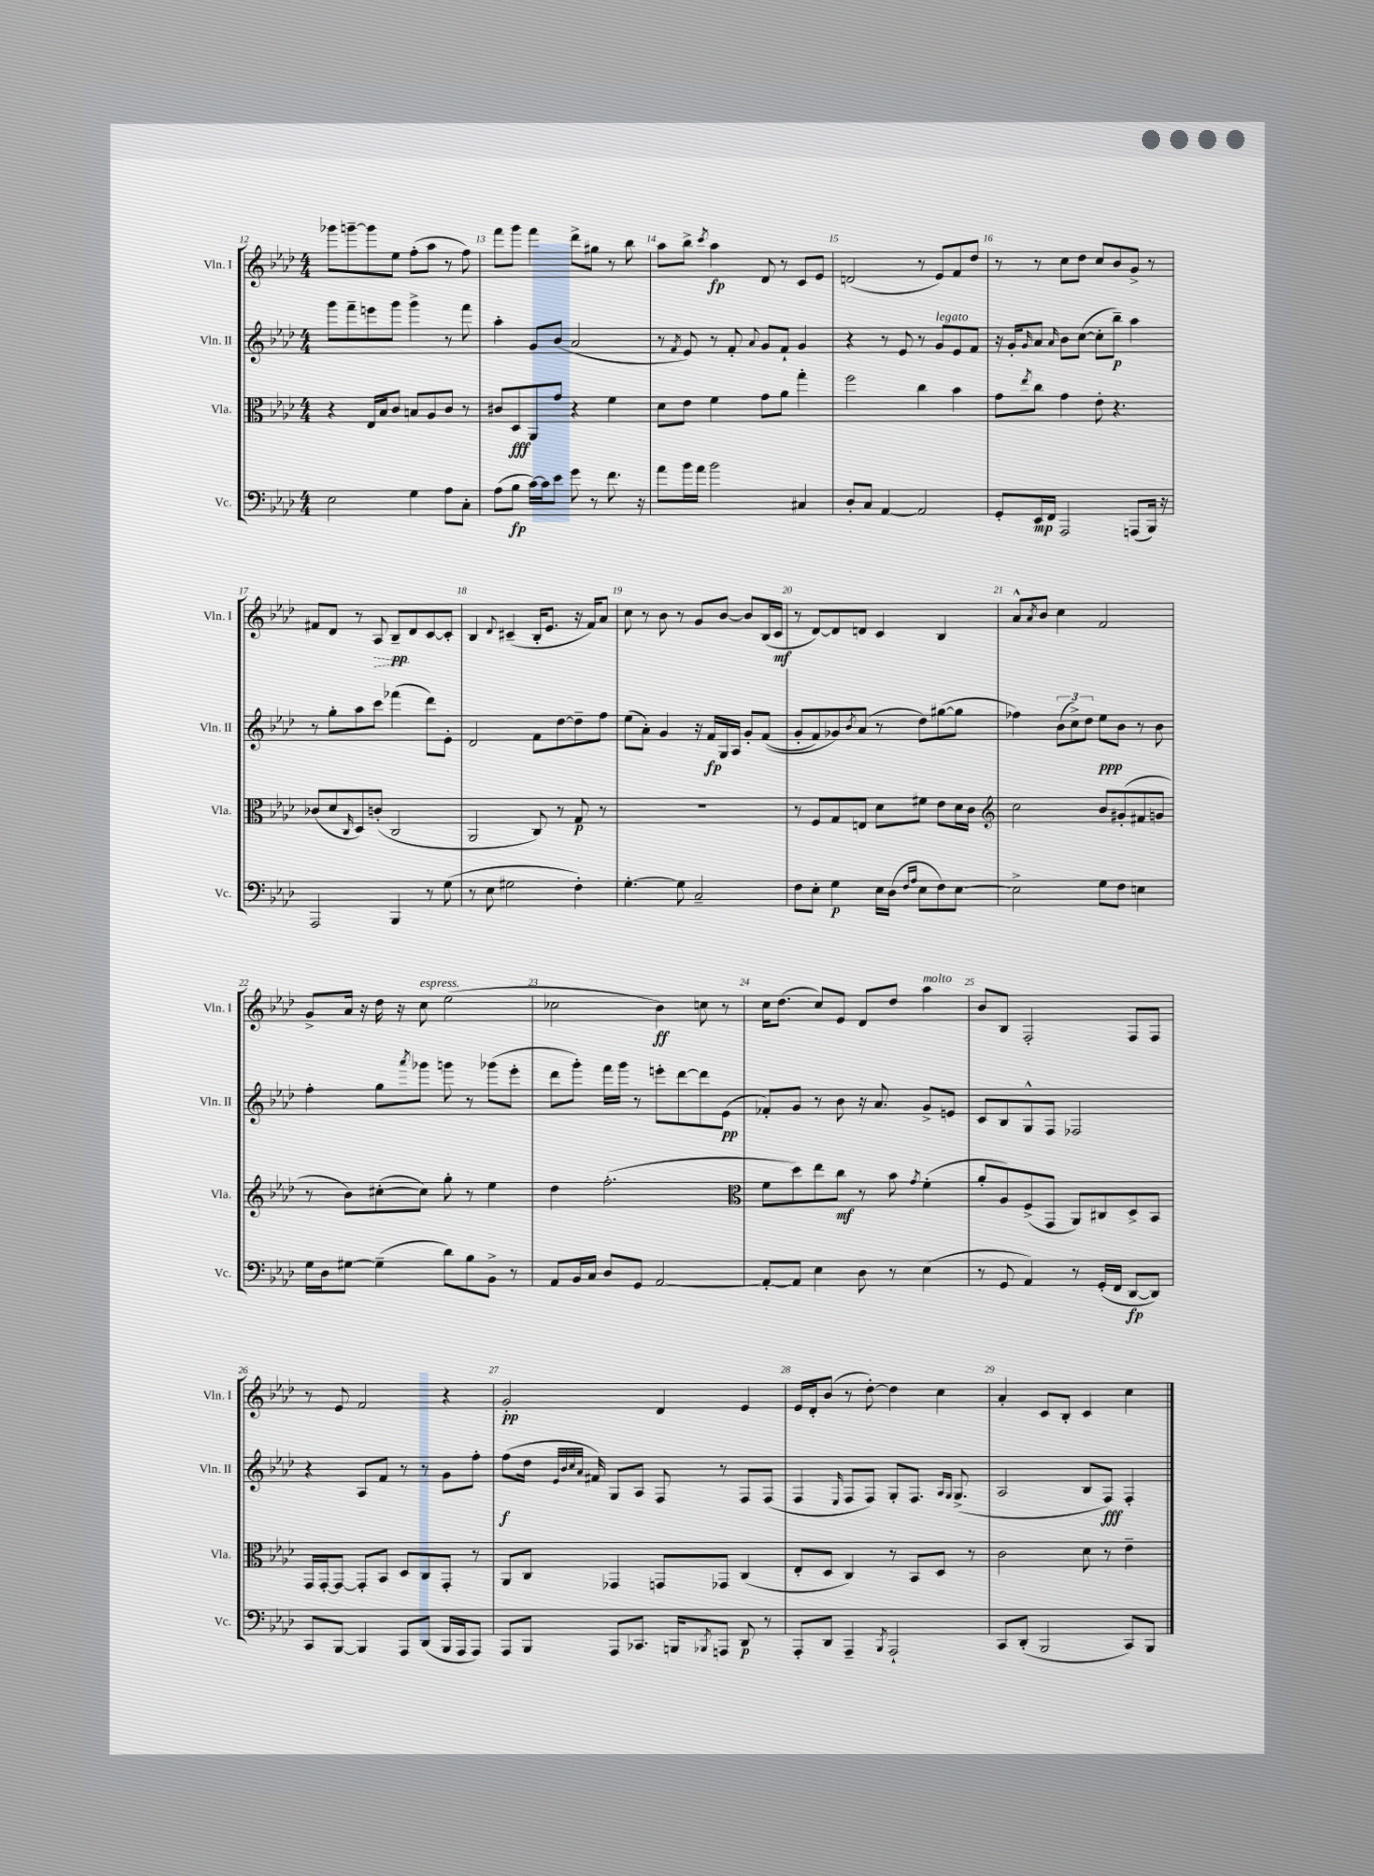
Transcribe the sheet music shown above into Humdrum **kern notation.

**kern	**dynam	**kern	**dynam	**kern	**dynam	**kern	**dynam
*part4	*part4	*part3	*part3	*part2	*part2	*part1	*part1
*staff4	*staff4	*staff3	*staff3	*staff2	*staff2	*staff1	*staff1
*I"Vc.	*	*I"Vla.	*	*I"Vln. II	*	*I"Vln. I	*
*I'Vc.	*	*I'Vla.	*	*I'Vln. II	*	*I'Vln. I	*
*clefF4	*	*clefC3	*	*clefG2	*	*clefG2	*
*k[b-e-a-d-]	*	*k[b-e-a-d-]	*	*k[b-e-a-d-]	*	*k[b-e-a-d-]	*
*M4/4	*	*M4/4	*	*M4/4	*	*M4/4	*
=12	=12	=12	=12	=12	=12	=12	=12
2E-\	.	4r	.	8ggg\L	.	8ggg-X\L	.
.	.	.	.	8fff~\	.	[8gggn~\	.
.	.	16E-/LL	.	8eeen\	.	8ggg\]	.
.	.	16B-/J	.	.	.	.	.
.	.	8c/J	.	8ggg\J	.	8ee-\J	.
4G\	.	8Bn/L	.	4ggg^\	.	(8ff'\L	.
.	.	8A-/	.	.	.	8aa-\J	.
8A-\L	.	8c/J	.	8r	.	8r	.
8C'\J	.	8r	.	8fff\	.	8ff\)	.
=13	=13	=13	=13	=13	=13	=13	=13
(8A-\L	.	8c#X/L	.	4aa-'\	.	8fff\L	.
8B-\J	fp	8D-/	fff	.	.	8ggg\J	.
[16c\LL)	.	8AA-/	.	8g/L	.	4fff\	.
16c\J]	.	.	.	.	.	.	.
8e-\J	.	8g/J	.	(8b-/J	.	.	.
8g\	.	4r	.	2a-/	.	8ddd-^\L	.
8r	.	.	.	.	.	8gg#X\J	.
8.f\	.	4f\	.	.	.	8r	.
.	.	.	.	.	.	8bb-\	.
16r	.	.	.	.	.	.	.
=14	=14	=14	=14	=14	=14	=14	=14
8a-\L	.	8d-\L	.	8r	.	8aa-\L	.
.	.	.	.	8qf/	.	.	.
16b-\L	.	8e-\J	.	8e-/)	.	8bb-^\J	.
16a-\JJ	.	.	.	.	.	.	.
.	.	.	.	.	.	8qccc/	.
2b-\	.	4f\	.	8r	.	4aa-\	fp
.	.	.	.	8f'/	.	.	.
.	.	.	.	8qqa-/	.	.	.
.	.	8g\L	.	8g/L	.	8d-/	.
.	.	8a-\J	.	8f`/J	.	8r	.
4C#X/	.	4gg'\	.	4g/	.	8c/L	.
.	.	.	.	.	.	8e-/J	.
=15	=15	=15	=15	=15	=15	=15	=15
8D-'/L	.	2ff\	.	4r	.	(2dn/	.
8C/J	.	.	.	.	.	.	.
[4AA-/	.	.	.	8r	.	.	.
.	.	.	.	8e-/	.	.	.
2AA-/]	.	4cc\	.	8r	.	8r	.
!	!	!	!	!LO:TX:a:i:t=legato	!	!	!
.	.	.	.	8g/L	.	8e-/L)	.
.	.	4b-\	.	8e-/	.	8f/	.
.	.	.	.	8f/J	.	8dd-/J	.
=16	=16	=16	=16	=16	=16	=16	=16
8GG'/L	.	8g\L	.	16r	.	8r	.
.	.	.	.	16g'/KL	.	.	.
.	.	8qee-/	.	16qqg/	.	.	.
16EE-/L	mp	8cc\J	.	8a-/J	.	8r	.
16FF/JJ	.	.	.	.	.	.	.
.	.	.	.	16qqa-/	.	.	.
2AAA-/	.	4g\	.	8b-\L	.	8cc\L	.
.	.	.	.	([8cc\J	.	8dd-\J	.
.	.	8e-'\	.	8cc'\L]	.	8cc/L	.
.	.	4.r	.	8bb-~\J)	p	8b-/	.
(8AAAn/L	.	.	.	4aa-\	.	8g^/J	.
16BBB-/Jk)	.	.	.	.	.	8r	.
16r	.	.	.	.	.	.	.
!!LO:LB:g=z
=17	=17	=17	=17	=17	=17	=17	=17
2AAA-/	.	(8c-X/L	.	8r	.	8f#X/L	.
.	.	8d-/	.	8gg'\L	.	8d-/J	.
.	.	16qqC/	.	.	.	.	.
.	.	8D-/)	.	8aa-\	.	8r	.
!	!	!	!	!	!	!	!LO:HP:b
.	.	(8cn'/J	.	8ccc\J	.	8A-/	>
4BBB-/	.	2C/	.	(4fff-X\	.	8B-~/L	pp
.	.	.	.	.	.	8d-/	]
8r	.	.	.	8ddd-\L)	.	[8c/	.
(8G\	.	.	.	8e-'\J	.	8c'/J]	.
=18	=18	=18	=18	=18	=18	=18	=18
8r	.	2AA-/	.	2d-/	.	4B-/	.
8E-\	.	.	.	.	.	.	.
.	.	.	.	.	.	8qqd-/	.
2G#X\	.	.	.	.	.	(4c#X~/	.
.	.	8C/)	.	8f\L	.	16B-'/KL	.
.	.	.	.	.	.	8.e-/J	.
.	.	8r	.	[8dd-\	.	.	.
4F'\)	.	8G/	p	8dd-~\]	.	16r	.
.	.	.	.	.	.	16f/KL)	.
.	.	8r	.	8ff\J	.	8a-/J	.
=19	=19	=19	=19	=19	=19	=19	=19
[4.G'\	.	1r	.	(8ee-\L	.	8cc\	.
.	.	.	.	8a-'\J)	.	8r	.
.	.	.	.	4g/	.	8b-\	.
8G\]	.	.	.	.	.	8r	.
2C~/	.	.	.	16r	.	8g/L	.
.	.	.	.	16f/LL	fp	.	.
.	.	.	.	16G/	.	[8b-/J	.
.	.	.	.	16A-/JJ	.	.	.
.	.	.	.	8g'/L	.	8b-/L]	.
.	.	.	.	((8f/J	.	(16B-/L	.
.	.	.	.	.	.	16c/JJ	mf
=20	=20	=20	=20	=20	=20	=20	=20
8F\L	.	8r	.	8g'/L	.	8r	.
8E-'\J	.	8F/L	.	8f/)	.	[8d-/L)	.
4G\	p	8G/	.	8g-X/)	.	8d-/]	.
.	.	.	.	8qb-/	.	.	.
.	.	8En/J	.	(8a-/J	.	8dn/J	.
16E-\LL	.	8d-\L	.	8r	.	4c/	.
(16D-\JJ	.	.	.	.	.	.	.
16qqF/LL	.	.	.	.	.	.	.
16qqA-/JJ	.	.	.	.	.	.	.
8E-\L	.	8f#X\J	.	8dd-\L)	.	.	.
8F\)	.	8e-\L	.	([8gg#X\	.	4B-/	.
[8E-\J	.	16d-\L	.	8gg#\J]	.	.	.
.	.	16c\JJ	.	.	.	.	.
=21	=21	=21	=21	=21	=21	=21	=21
*	*	*clefG2	*	*	*	*	*
2E-^\]	.	2cc\	.	4ff-X\)	.	8a-^^/L	.
.	.	.	.	.	.	8qa-/	.
.	.	.	.	.	.	8b-/J	.
.	.	.	.	(12b-\L	.	4cc\	.
.	.	.	.	12cc^\)	.	.	.
.	.	.	.	12dd-\J	.	.	.
8G\L	.	8b-/L	.	8ee-\L	ppp	2f/	.
8F\J	.	(8g#X'/	.	8b-\J	.	.	.
4En\	.	8f#X/	.	8r	.	.	.
.	.	8gn/J	.	8b-\	.	.	.
!!LO:LB:g=z
=22	=22	=22	=22	=22	=22	=22	=22
16G\LL	.	8r	.	4ff'\	.	8g^/L	.
16D-\J	.	.	.	.	.	.	.
[8G#X\J	.	8b-\L)	.	.	.	16a-/Jk	.
.	.	.	.	.	.	16r	.
(4G#~\]	.	([8cc#X'\	.	8gg\L	.	16dd-\	.
.	.	.	.	.	.	16r	.
.	.	.	.	8qaaa-/	.	.	.
!	!	!	!	!	!	!LO:TX:a:i:t=espress.	!
.	.	8cc#\J])	.	8ggg-X\J	.	8cc\	.
8d-\L)	.	8gg'\	.	8gggn\	.	(2ee-\	.
8B-\	.	8r	.	8r	.	.	.
8BB-^\J	.	4ee-\	.	(8ggg-X\L	.	.	.
8r	.	.	.	8eee-'\J	.	.	.
=23	=23	=23	=23	=23	=23	=23	=23
8AA-/L	.	4dd-\	.	8ddd-\L	.	2cc-X\	.
16BB-/L	.	.	.	8ggg'\J)	.	.	.
16C/JJ	.	.	.	.	.	.	.
8D-/L	.	(2.ff'\	.	16fff\LL	.	.	.
.	.	.	.	16ggg\JJ	.	.	.
8GG/J	.	.	.	8r	.	.	.
[2AA-/	.	.	.	8eeen'\L	.	4b-\)	ff
.	.	.	.	[8ddd-\	.	.	.
.	.	.	.	8ddd-\]	.	8ccn\	.
.	.	.	.	(8e-\J	pp	8r	.
=24	=24	=24	=24	=24	=24	=24	=24
*	*	*clefC3	*	*	*	*	*
8AA-'/L_	.	8f\L	.	8f-X'/L)	.	16cc\KL	.
.	.	.	.	.	.	(8.dd-\J	.
8AA-/J]	.	8dd-\)	.	8g/J	.	.	.
4E-\	.	8ee-\	.	8r	.	8cc/L)	.
.	.	8cc\J	mf	8b-\	.	8e-/J	.
8D-\	.	8r	.	16r	.	8d-/L	.
.	.	.	.	8.a-/	.	.	.
8r	.	8b-\	.	.	.	8dd-/J	.
.	.	8qg/	.	.	.	.	.
!	!	!	!	!	!	!LO:TX:a:i:t=molto	!
(4E-\	.	(4f'\	.	8g^/L	.	4aa-\	.
.	.	.	.	8en/J	.	.	.
=25	=25	=25	=25	=25	=25	=25	=25
8r	.	8a-'/L	.	8c/L	.	8b-/L	.
8GG/	.	8A-/)	.	8B-/	.	8B-/J	.
4AA-/)	.	(8F^/	.	8G^^/	.	2F'/	.
.	.	8GG/J	.	8F/J	.	.	.
8r	.	8AA-/L)	.	2F-X/	.	.	.
(16GG'/LL	.	8C#X/	.	.	.	.	.
16FF/JJ	.	.	.	.	.	.	.
[8DD-/L	fp	8D-^/	.	.	.	8F/L	.
8DD-/J])	.	8BB-/J	.	.	.	8F/J	.
!!LO:LB:g=z
=26	=26	=26	=26	=26	=26	=26	=26
8CC/L	.	16GG/LL	.	4r	.	8r	.
.	.	[16GG'/J	.	.	.	.	.
[8BBB-/J	.	8GG/J_	.	.	.	8e-/	.
4BBB-/]	.	8GG'/L]	.	8A-/L	.	2f/	.
.	.	8BB-/J	.	8f/J	.	.	.
8AAA-/L	.	8D-/L	.	8r	.	.	.
(8DD-/J	.	8C/	.	8r	.	.	.
16BBB-/LL	.	8GG'/J	.	8g\L	.	4r	.
16AAA-/J	.	.	.	.	.	.	.
8AAA-/J)	.	8r	.	8ff'\J	.	.	.
=27	=27	=27	=27	=27	=27	=27	=27
8AAA-/L	.	8AA-/L	.	(8ff\L	f	2g'/	pp
8BBB-/J	.	8C/J	.	16dd-\Jk	.	.	.
.	.	.	.	32qqe-/LLL	.	.	.
.	.	.	.	32qqb-/	.	.	.
.	.	.	.	32qqcc/	.	.	.
.	.	.	.	32qqa-/JJJ	.	.	.
.	.	.	.	16f#X/)	.	.	.
8AAA-/L	.	4GG-X/	.	8G/L	.	.	.
8.CC-X/J	.	.	.	8A-/J	.	.	.
.	.	8GGn/L	.	8F/	.	4d-/	.
16BBBn/KL	.	.	.	.	.	.	.
8qBBB-X/	.	.	.	.	.	.	.
8AAAn/J	.	8GG-X/J	.	8r	.	.	.
8DD-/	p	(4C/	.	8F/L	.	4e-/	.
8r	.	.	.	(8F/J	.	.	.
=28	=28	=28	=28	=28	=28	=28	=28
8AAA-'/L	.	8E-'/L	.	4F/	.	16e-/LL	.
.	.	.	.	.	.	16d-'/J	.
8DD-/J	.	8D-/J	.	.	.	(8b-/J	.
.	.	.	.	16qqE-/	.	.	.
4AAA-~/	.	4C/)	.	8F/L	.	8r	.
.	.	.	.	8F/J)	.	[8dd-'\)	.
8qBBB-/	.	.	.	.	.	.	.
2AAA-`/	.	8r	.	8G'/L	.	4dd-\]	.
.	.	8BB-/L	.	8.F/J	.	.	.
.	.	8D-/J	.	.	.	4cc\	.
.	.	.	.	16qqA-/LL	.	.	.
.	.	.	.	16qqG/JJ	.	.	.
.	.	.	.	(8.G^/	.	.	.
.	.	8r	.	.	.	.	.
=29	=29	=29	=29	=29	=29	=29	=29
8CC/L	.	2c\	.	2A-/	.	4a-'/	.
(8DD-'/J	.	.	.	.	.	.	.
2BBB-/	.	.	.	.	.	8c/L	.
.	.	.	.	.	.	8B-'/J	.
.	.	8d-\	.	8B-/L	.	4c/	.
.	.	8r	.	8F/J)	fff	.	.
8CC/L)	.	4e-~\	.	4F'/	.	4cc\	.
8BBB-/J	.	.	.	.	.	.	.
==	==	==	==	==	==	==	==
*-	*-	*-	*-	*-	*-	*-	*-
